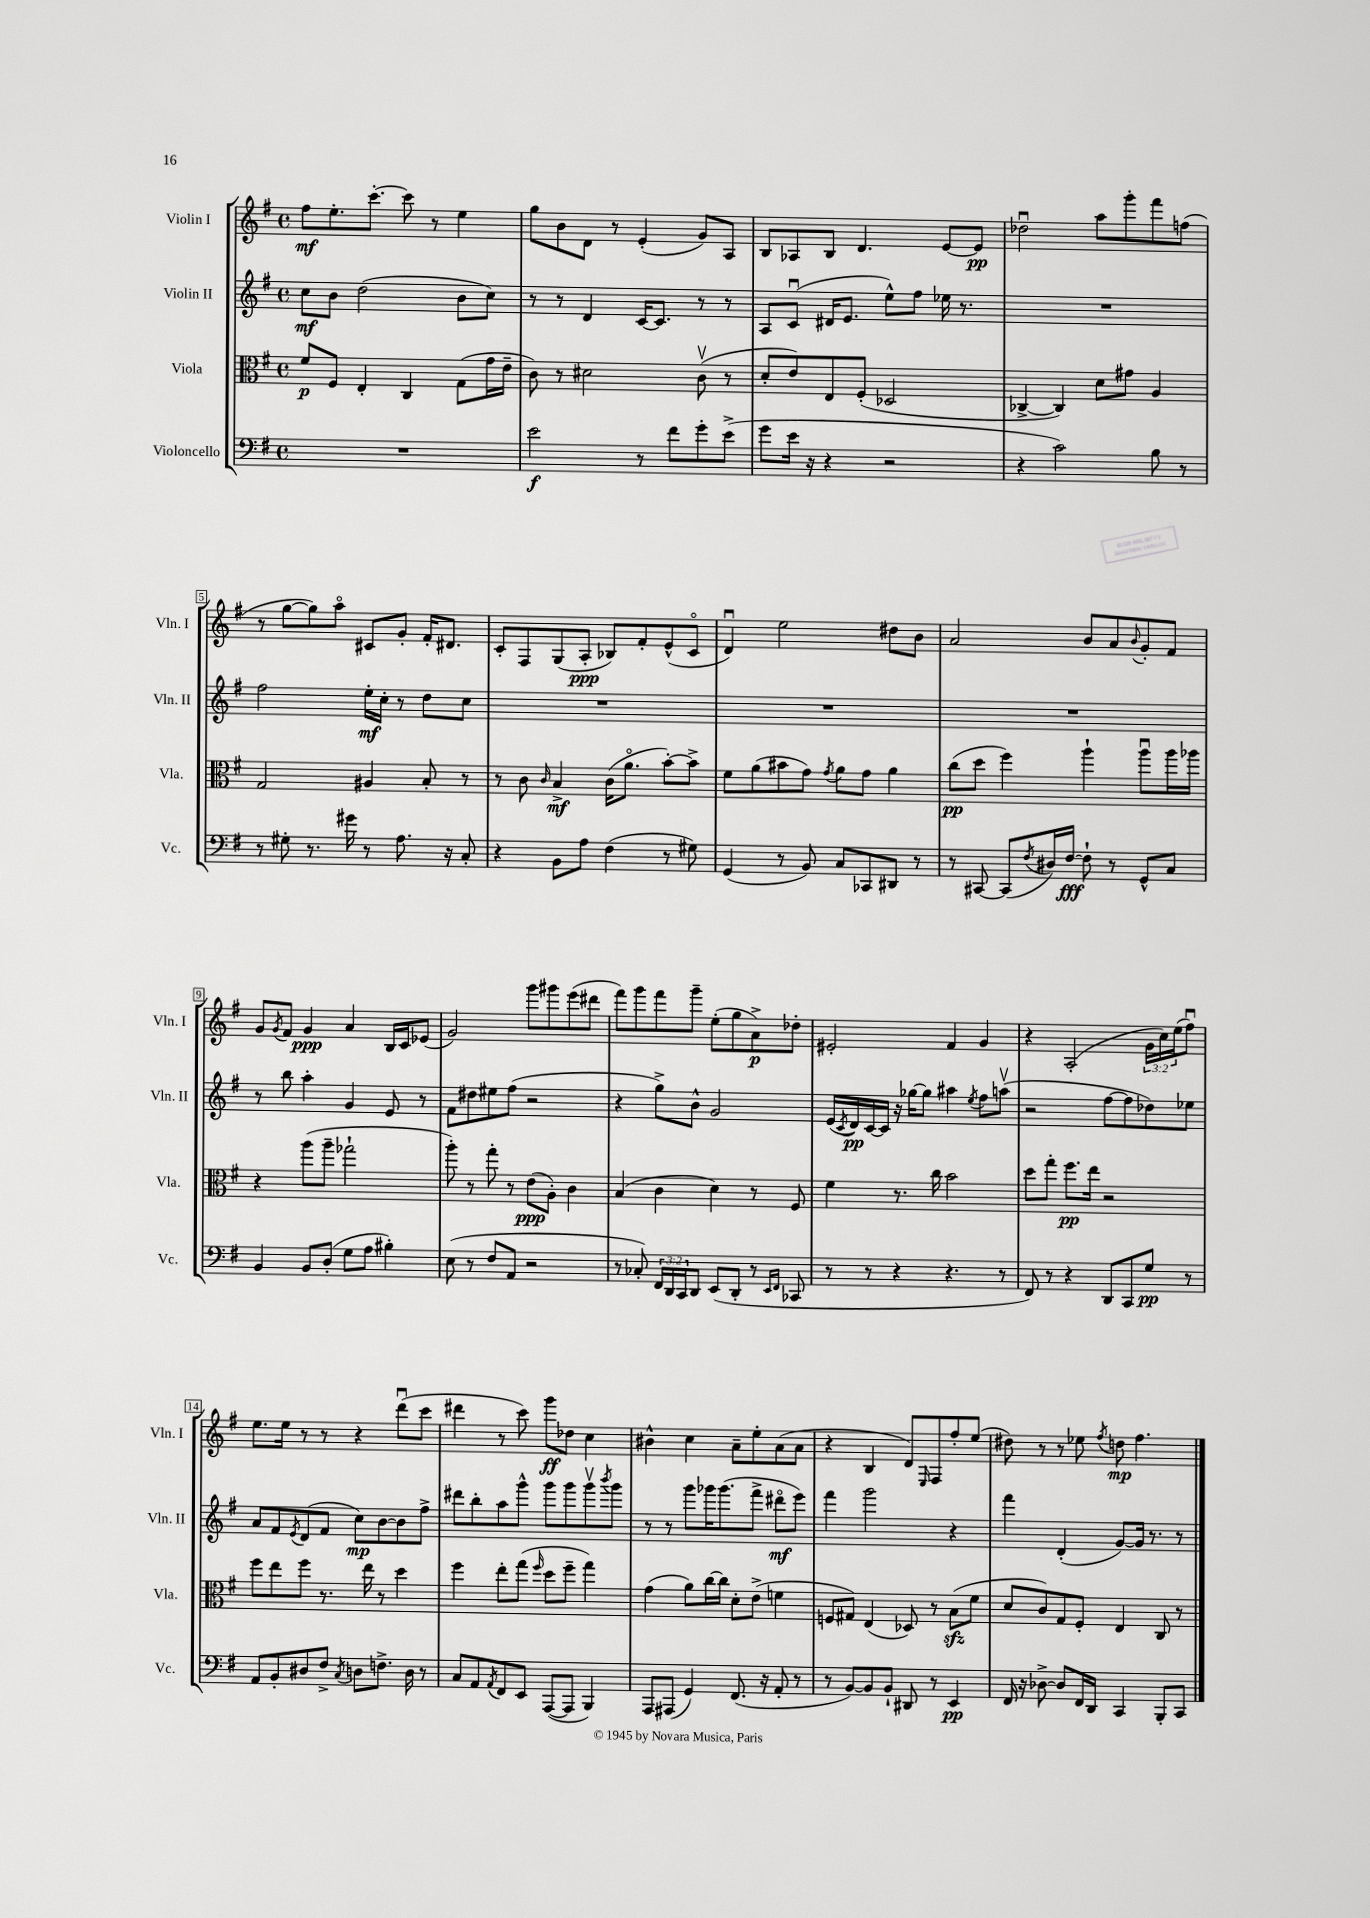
<<
\new StaffGroup <<
\new Staff = "s0" \with { instrumentName = "Violin I" shortInstrumentName = "Vln. I" } {
    \clef treble \key g \major \defaultTimeSignature \time 4/4 \override Staff.TupletNumber.text = #tuplet-number::calc-fraction-text
    fis''8\mf e''8.-. c'''8.~-. c'''8 r8 e''4 |
    g''8 b'8 d'8 r8 e'4-.( g'8) a8 |
    b8 aes8 b8 d'4. e'8~ e'8\pp |
    des''2\downbow a''8 g'''8-. fis'''8 f''8( |
    r8 g''8~ g''8) a''8\flageolet cis'8 g'8-. fis'16-. dis'8. |
    c'8-. fis8 g8( a8-.\ppp bes8) fis'8-. e'8-^( c'8\flageolet |
    d'4\downbow) e''2 dis''8 b'8 |
    a'2 b'8 a'8 \appoggiatura { b'8 } g'8-. fis'8 |
    g'8 \acciaccatura { g'8 } fis'8 g'4\ppp a'4 b16 c'16 ees'8( |
    g'2) g'''8 gis'''8 e'''8( dis'''8 |
    fis'''8) g'''8 fis'''8 g'''8-- e''8-.( g''8 a'8->\p) des''8-. |
    eis'2-. fis'4 g'4 |
    r4 a2-.( \tuplet 3/2 { g'16 c''16) e''16( } fis''8\downbow) |
    e''8. e''16 r8 r8 r4 d'''8\downbow( c'''8 |
    dis'''4 r8 c'''8) g'''8\ff des''8 c''4 |
    bis'4-^ c''4 a'8-- e''8-. a'8( a'8 |
    r4 b4 d'8) \grace { e16 } fis8 fis''8-. e''8( |
    dis''8) r8 r8 ees''8 \acciaccatura { fis''8 } d''8\mp fis''4. \bar "|." |
}
\new Staff = "s1" \with { instrumentName = "Violin II" shortInstrumentName = "Vln. II" } {
    \clef treble \key g \major \defaultTimeSignature \time 4/4
    c''8\mf b'8 d''2( b'8 c''8) |
    r8 r8 d'4 c'16~ c'8. r8 r8 |
    a8 c'8\downbow( dis'16 e'8. e''8-^) fis''8 ees''16 r8. |
    R1 |
    fis''2 e''16-.\mf c''16-. r8 d''8 c''8 |
    R1 |
    R1 |
    R1 |
    r8 b''8 a''4-. g'4 e'8 r8 |
    fis'8 dis''8 eis''8 fis''8( r2 |
    r4 g''8->) b'8-^ g'2 |
    e'16( \acciaccatura { c'8 } d'16\pp) c'16~ c'16 r16 ges''16~ ges''8 ais''4 \acciaccatura { e''8 } fis''8 a''8\upbow( |
    r2 fis''8~ fis''8 des''8) ees''8 |
    a'8 fis'8 \acciaccatura { e'8 } d'8( fis'8 c''8\mp) b'8~ b'8 fis''8-> |
    dis'''8 b''8-. a''8 g'''8-^ g'''8 g'''8 g'''8\upbow \acciaccatura { b'''8 } g'''8 |
    r8 r8 g'''8 ges'''16 ges'''8.( fis'''8-> dis'''8\flageolet\mf e'''8) |
    fis'''4 g'''2 r4 |
    fis'''4 d'4-.( g'8~) g'16 r8. r8 \bar "|." |
}
\new Staff = "s2" \with { instrumentName = "Viola" shortInstrumentName = "Vla." } {
    \clef alto \key g \major \defaultTimeSignature \time 4/4
    fis'8\p fis8 e4-. c4 g8( g'16 e'16-- |
    c'8) r8 dis'2 c'8\upbow( r8 |
    d'8-. e'8) e8 fis8-.( des2 |
    ces4~-> ces4) d'8 gis'8 a4 |
    g2 ais4 b8-. r8 |
    r8 c'8 \grace { c'16 } b4->\mf c'16( a'8.\flageolet b'8~-.) b'8-> |
    fis'8 a'8( bis'8 g'8) \acciaccatura { g'8 } a'8 g'8 a'4 |
    c''8\pp( d''8 fis''4) a''4-! a''8\downbow a''16 aes''16 |
    r4 a''8( a''8-- ges''2-! |
    a''8-.) r8 g''8-. r8 e'8\ppp( a8-.) c'4 |
    b4( c'4 d'4) r8 fis8 |
    fis'4 r8. c''16 b'2 |
    d''8 g''8-. fis''8.\pp e''16 r2 |
    fis''8 e''8 fis''8 r8. e''16 r8 d''4 |
    fis''4 e''8-. g''8( \grace { fis''16 } d''8 fis''8-- g''4) |
    g'4( a'8) c''16~ c''16 d'8-. e'8->( f'4 |
    f8 gis8) e4( des8) r8 b8\sfz( fis'8 |
    d'8 c'8) g8 fis8-. e4 c8 r8 \bar "|." |
}
\new Staff = "s3" \with { instrumentName = "Violoncello" shortInstrumentName = "Vc." } {
    \clef bass \key g \major \defaultTimeSignature \time 4/4 \override Staff.TupletNumber.text = #tuplet-number::calc-fraction-text
    R1 |
    e'2\f r8 fis'8 g'8-. e'8->( |
    g'8 e'16 r16 r4 r2 |
    r4 c'2) b8 r8 |
    r8 gis8-. r8. gis'16 r8 a8. r16 c8-. |
    r4 b,8 a8 fis4( r8 gis8) |
    g,4( r8 b,8) c8 ces,8 dis,8 r8 |
    r8 cis,8~ cis,8( \acciaccatura { fis8 } dis16) fis16~\fff fis8-! r8 g,8-^ c8 |
    b,4 b,8 d8-.( g8 a8 bis4-.) |
    e8( r8 fis8 a,8 r2 |
    r8 ces8-.) \tuplet 3/2 { fis,16 d,16 c,16 } d,8 e,8( d,8-. r8 \grace { e,16 fis,16 } ces,8 |
    r8 r8 r4 r4. r8 |
    fis,8) r8 r4 d,8 c,8 g8\pp r8 |
    a,8 b,8-. dis8 fis8-> \acciaccatura { c8 } d8 f8.-> d16 r8 |
    c8 a,8 \acciaccatura { a,8 } fis,8 e,8 a,,8~( a,,8 b,,4) |
    a,,8 ais,,8( g,4) fis,8.( r16 a,8-. r8 |
    r8 b,8~) b,8 b,8-! dis,8 r8 e,4\pp |
    fis,16 r16 des8~-> des8 fis,16 d,16 c,4 b,,8-. c,8 \bar "|." |
}
>>
>>
\layout { \context { \Score \override BarNumber.stencil = #(make-stencil-boxer 0.1 0.3 ly:text-interface::print) } }
